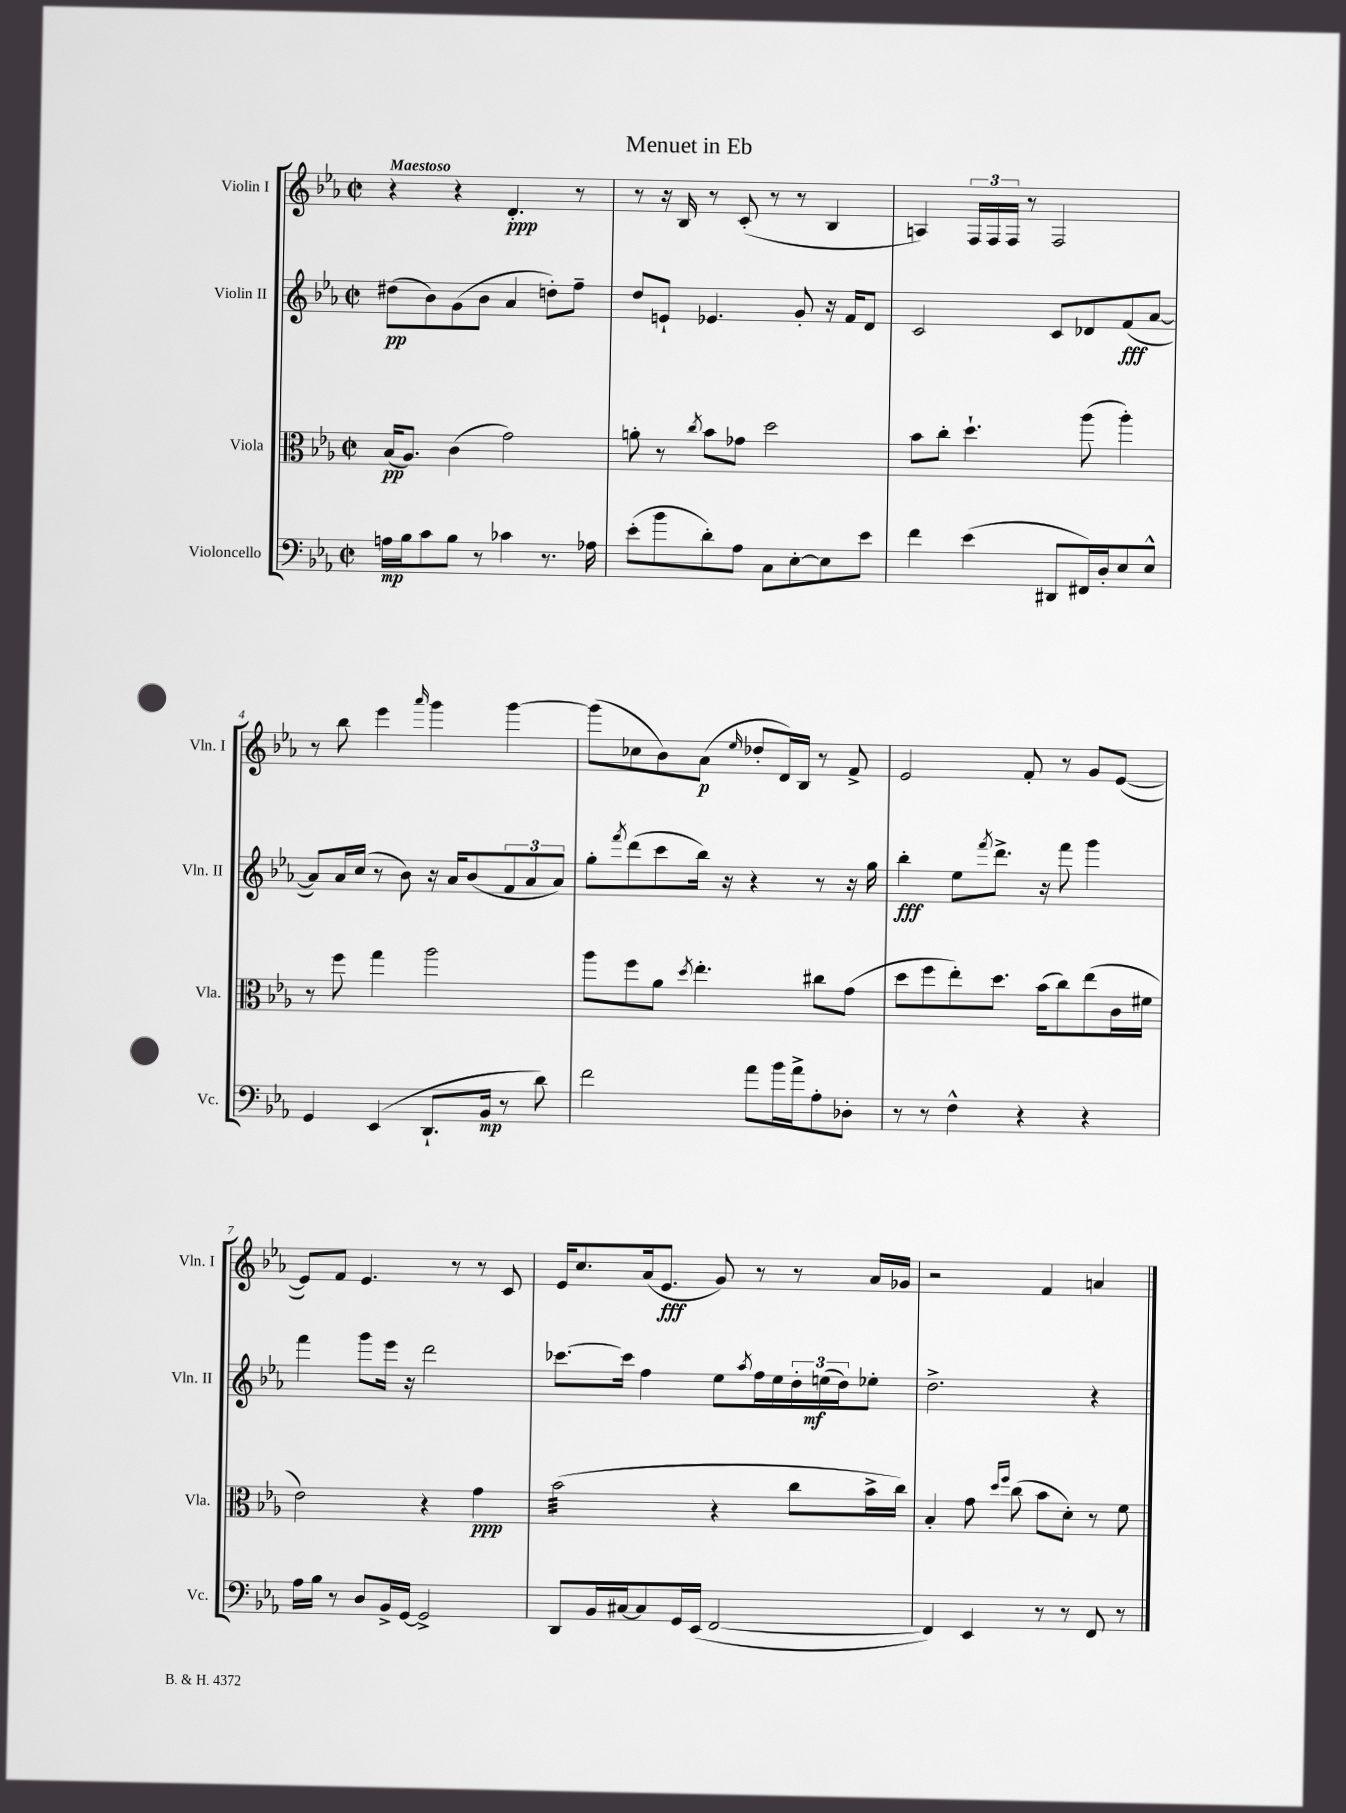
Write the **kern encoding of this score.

**kern	**kern	**kern	**kern
*staff4	*staff3	*staff2	*staff1
*clefF4	*clefC3	*clefG2	*clefG2
*k[b-e-a-]	*k[b-e-a-]	*k[b-e-a-]	*k[b-e-a-]
*M2/2	*M2/2	*M2/2	*M2/2
*met(c|)	*met(c|)	*met(c|)	*met(c|)
16A	(16B-	(8dd#	4r
16B-	8.A-)	.	.
8c	.	8b-)	.
8B-	(4c	(8g	4r
8r	.	8b-	.
4c-	2g)	4a-	4.d'
8.r	.	8dd')	.
.	.	8ff~	8r
16A-	.	.	.
=	=	=	=
(8e-'	8a'	8dd	8r
8b-	8r	8e`	16r
.	.	.	16B-
.	8qcc	.	.
8d')	8b-	4.e-	8r
8A-	8g-	.	(8c'
8C	2dd	.	8r
[8E-'	.	8g'	8r
8E-]	.	16r	4B-
.	.	16f	.
8e-	.	8d	.
=	=	=	=
4f	8b-	2c	4A)
.	8cc'	.	.
(4e-	4.dd`	.	24F
.	.	.	24F
.	.	.	24F
.	.	.	8r
8DD#	.	8c	2F
16FF#)	(8aa-	8d-	.
16D'	.	.	.
8E-	4aa-')	(8f	.
8E-^^	.	[8a-	.
=	=	=	=
4GG	8r	8a-])	8r
.	8ff	16a-	8bb-
.	.	(16cc	.
(4EE-	4gg	8r	4eee-
.	.	8b-)	.
.	.	.	16qqaaa-
8.DD`	2aa-	16r	4ggg
.	.	16a-	.
.	.	(8b-	.
16BB-	.	.	.
8r	.	12f	[4ggg
.	.	12a-	.
8d)	.	.	.
.	.	12a-)	.
=	=	=	=
2f	8aa-	8gg'	(8ggg]
.	.	8qfff	.
.	8ff	(8ddd	8cc-
.	8a-	8ccc	8b-)
.	8qdd	.	.
.	4.ee-'	16bb-)	(8a-
.	.	16r	.
.	.	.	16qqee-
8a-	.	4r	8dd-'
16b-	.	.	16d)
16a-^	.	.	16B-
8A-'	8cc#	8r	8r
8D-'	(8g	16r	8f^
.	.	16gg	.
=	=	=	=
8r	8dd	4bb-'	2e-
8r	8ff	.	.
4F^^	8ee-')	8ee-	.
.	.	8qfff	.
.	8.dd	8.ddd^	.
4r	.	.	8f'
.	(16b-	16r	.
.	8cc)	8fff	8r
4r	(8ee-	4ggg	8g
.	16c	.	([8e-
.	16f#	.	.
=	=	=	=
16A-	2e-)	4fff	8e-])
16B-	.	.	.
8r	.	.	8f
8D	.	8ggg	4.e-
16BB-^	.	16eee-	.
[16GG	.	16r	.
2GG^]	4r	2ddd	.
.	.	.	8r
.	4g	.	8r
.	.	.	8c
=	=	=	=
8DD	(2b-	[8.ccc-	16e-
.	.	.	8.cc
16BB-	.	.	.
[16C#	.	16ccc-]	.
8C#]	.	4ff	(16a-
.	.	.	8.e-
16GG	.	.	.
(16EE-	.	.	.
[2FF	4r	8ee-	8g)
.	.	8qaa-	.
.	.	16ff	8r
.	.	16ee-	.
.	8cc	24dd'	8r
.	.	(24ee	.
.	.	24dd)	.
.	16b-^	8ee-'	16a-
.	16cc)	.	16g-
=	=	=	=
4FF])	4B-'	2.dd^	2r
4EE-	8g	.	.
.	16qqdd	.	.
.	16qqff	.	.
.	(8cc	.	.
8r	8b-	.	4f
8r	8d')	.	.
8FF	8r	4r	4a
8r	8f	.	.
==	==	==	==
*-	*-	*-	*-
